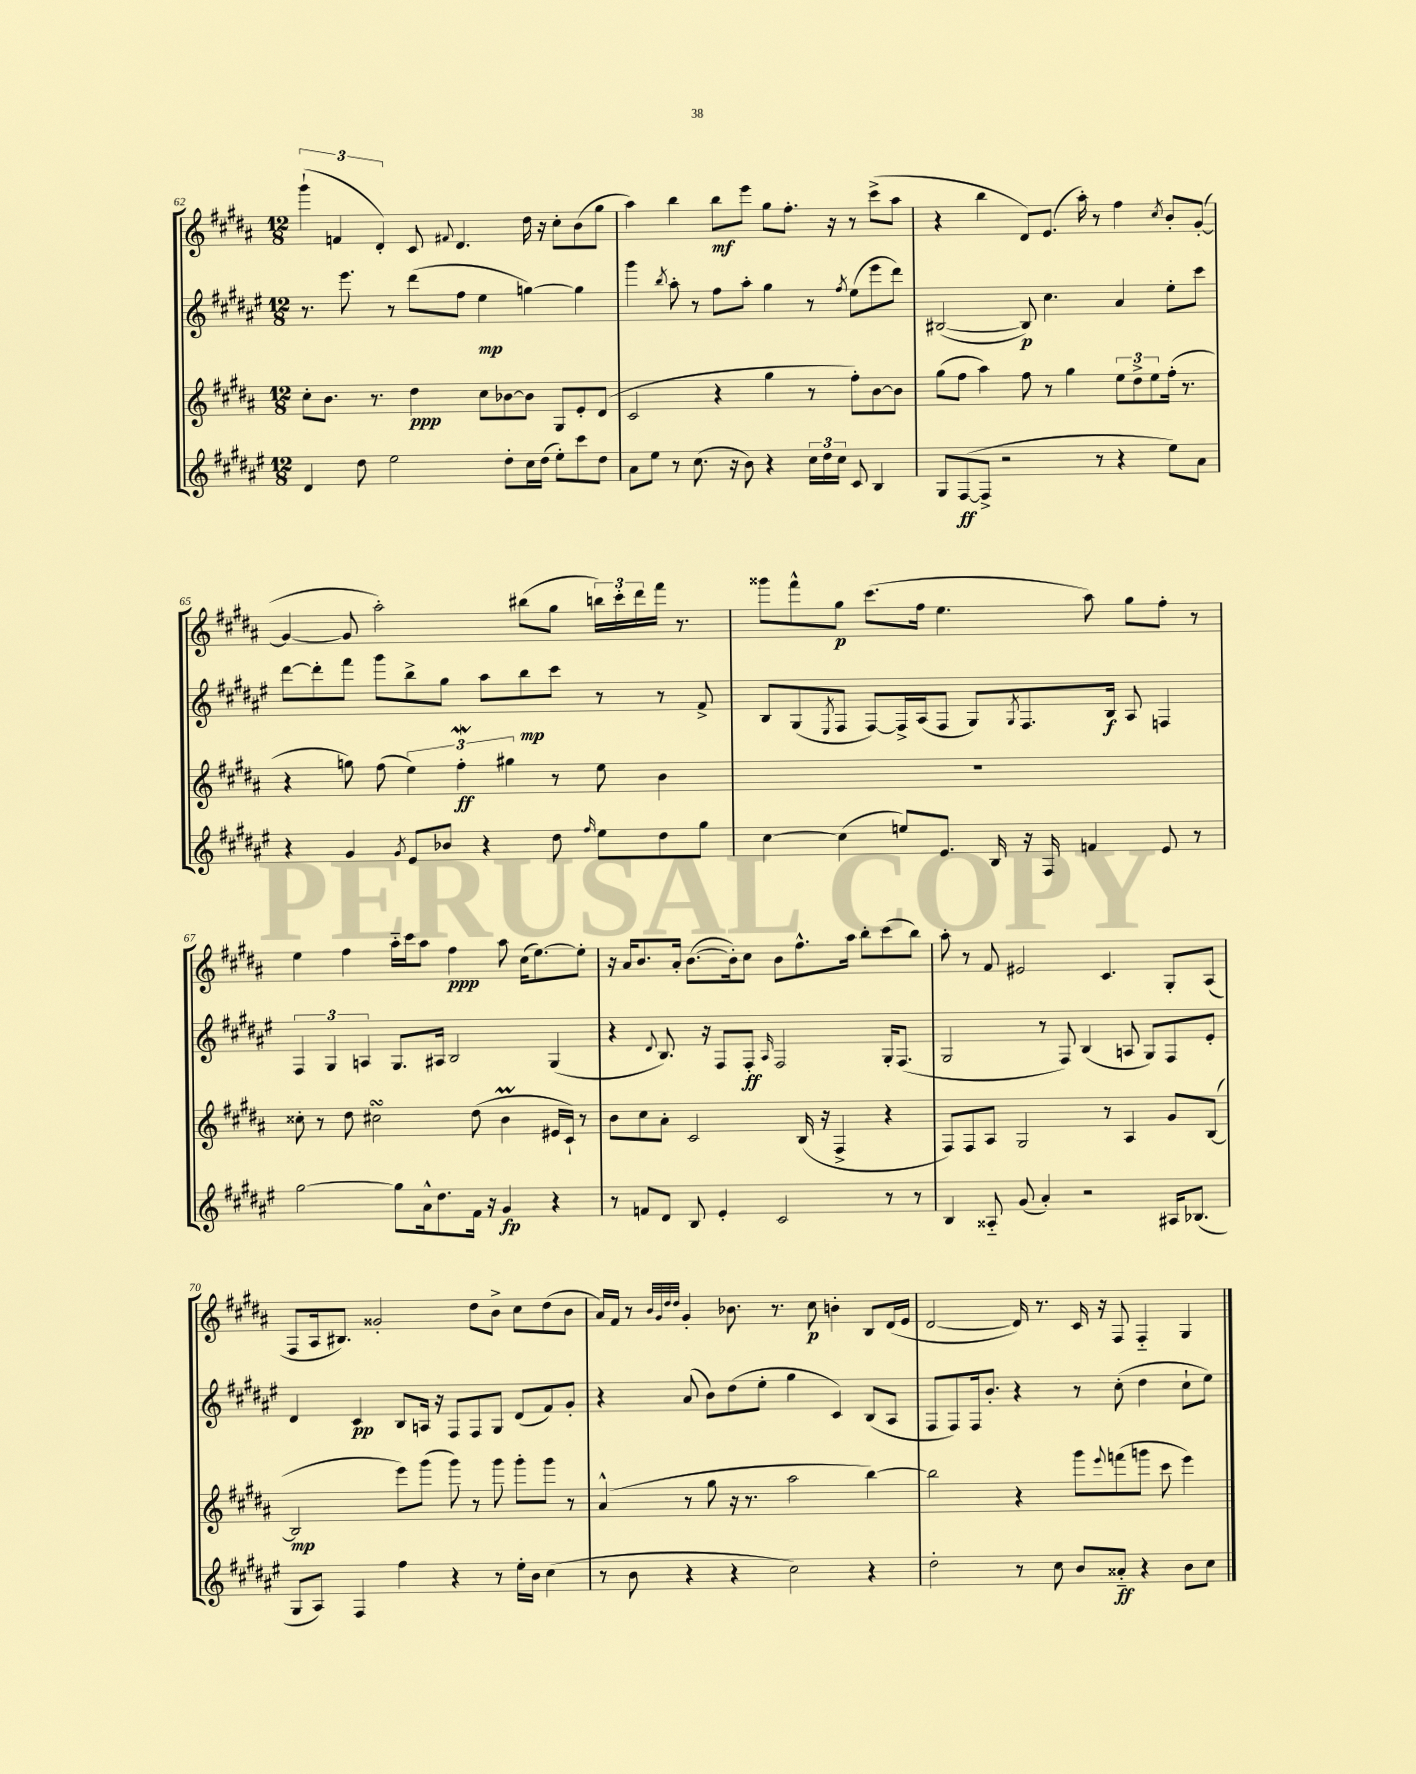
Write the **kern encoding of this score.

**kern	**kern	**kern	**kern
*staff4	*staff3	*staff2	*staff1
*clefG2	*clefG2	*clefG2	*clefG2
*k[f#c#g#d#a#e#]	*k[f#c#g#d#a#]	*k[f#c#g#d#a#e#]	*k[f#c#g#d#a#]
*M12/8	*M12/8	*M12/8	*M12/8
4d#/	8cc#'\L	8.r	(6ggg#`\
.	8.b\J	.	.
.	.	.	6f/
.	.	8.eee#\	.
8dd#\	.	.	.
.	8.r	.	.
.	.	.	6d#'/)
2ee#\	.	8r	.
.	4dd#\	(8ddd#\L	8c#/
.	.	.	8qqf#/
.	.	8ff#\J	4.d#/
.	8cc#\L	4ee#\	.
8dd#'\L	[8b-\	.	.
16cc#\L	8b-\]J	[4gg\)	16dd#\
(16dd#\JJ	.	.	16r
8ee#'\L)	8G#/L	.	8cc#'\L
8ccc#\	8e'/	4gg\]	(8b\
8dd#\J	(8d#/J	.	8gg#\J
=	=	=	=
8a#\L	2c#/	4ggg#\	4aa#\)
8ee#\J	.	.	.
.	.	8qbb/	.
8r	.	8aa#'\	4bb\
(8.cc#\	.	8r	.
.	4r	8ff#\L	8bb\L
16r	.	.	.
8b\)	.	8aa#'\J	8eee\J
4r	4gg#\	4gg#\	8gg#\L
.	.	.	8.ff#'\J
24cc#\LL	8r	8r	.
24dd#\	.	.	.
.	.	.	16r
24cc#\JJ	.	.	.
.	.	8qff#/	.
8c#/	8ff#'\L)	(8ee#\L	8r
4B/	[8b\	8eee#\	(8ccc#^\L
.	8b\]J	8ddd#\J)	8aa#\J
=	=	=	=
8G#/L	(8gg#\L	([2B#/	4r
([8F#/	8ff#\J	.	.
8F#^/]J	4aa#\)	.	4bb\
2r	.	.	.
.	8ff#\	8B#/])	8d#/L)
.	8r	4.cc#\	(8.e/J
.	4gg#\	.	.
.	.	.	16aa#'\)
8r	.	.	8r
4r	12ee\L	4a#/	4ff#\
.	12dd#^\	.	.
.	12ee\	.	.
.	.	.	8qcc#/
8ee#\L)	(16ff#'\Jk	8ee#'\L	8b'/L
.	8.r	.	.
8a#\J	.	8ccc#\J	([8g#'/J
=	=	=	=
4r	4r	[8ddd#\L	4g#/_
.	.	8ddd#'\]	.
4g#/	8gg\)	8fff#\J	8g#/]
.	(8ff#\	8ggg#\L	2aa#'\)
8qg#/	.	.	.
8e#/L	6ee\)	8bb^\	.
8b-/J	.	8gg#\J	.
.	6ff#'\	.	.
4r	.	8aa#\L	.
.	6gg#\	.	.
.	.	8bb\	(8bb#\L
8dd#\	8r	8ccc#\J	8gg#\J
16qqff#/	.	.	.
8ee#\L	8ee\	8r	24bb\LL)
.	.	.	24ccc#'\
.	.	.	24ddd#\
8dd#\	4b\	8r	16fff#\JJ
.	.	.	8.r
8gg#\J	.	8f#^/	.
=	=	=	=
[4cc#\	1.r	8B/L	8ggg##\L
.	.	(8G#/	8fff#^^\
.	.	8qE#/	.
(4cc#\]	.	8F#/J	8gg#\J
.	.	[8F#/L)	(8.ccc#\L
8ee/L)	.	16F#^/]L	.
.	.	(16A#/J	16ff#\Jk
8.e#/J	.	8F#/J	4.ee\
.	.	8G#/L)	.
16B/	.	.	.
.	.	8qG#/	.
16r	.	8.F#/	.
16F#/	.	.	.
4f/	.	.	8aa#\)
.	.	16B/Jk	.
.	.	8A#/	8gg#\L
8e#/	.	4F/	8ff#'\J
8r	.	.	8r
=	=	=	=
[2gg#\	8cc##'\	6F#/	4ee\
.	8r	.	.
.	.	6G#/	.
.	8dd#\	.	4ff#\
.	.	6A/	.
.	2cc#\	.	.
8gg#\]L	.	8.G#/L	16aa#'~\LL
.	.	.	16ccc#\J
16a#^^\k	.	.	8aa#\J
8.dd#\	.	16A#/Jk	.
.	.	2B/	4ff#\
16f#\Jk	(8dd#\	.	.
16r	.	.	.
4g#/	4b\	.	8aa#\
.	.	.	(16cc#\LK
.	.	.	[8.ee\)
4r	16e#/LL	(4G#/	.
.	16c#`/JJ)	.	.
.	8r	.	8ee'\]J
=	=	=	=
8r	8b\L	4r	16r
.	.	.	16a#/LK
8f/L	8cc#\	.	8.b/
.	.	8qqd#/	.
8d#/J	8a#'\J	8.B/)	.
.	.	.	16a#'/Jk
8B/	2c#/	.	([8.b\L
.	.	16r	.
4e#'/	.	8F#/L	.
.	.	.	16b'\]k)
.	.	8F#'/J	8cc#\J
.	.	16qqA#/	.
2c#/	.	2F#/	8b\L
.	(16B/	.	8.ff#^^\
.	16r	.	.
.	4F#^/	.	.
.	.	.	16aa#\Jk
.	.	.	8bb'\L
8r	4r	16G#'/LK	(8ccc#\
.	.	(8.F#/J	.
8r	.	.	8bb\J)
=	=	=	=
4B/	8F#/L)	2G#/	8aa#'\
.	8F#/	.	8r
8A##'~/	8A#/J	.	8f#/
(8g#/	2G#/	.	2e#/
4a#'/)	.	8r	.
.	.	8F#/)	.
2r	.	(4B/	.
.	8r	.	4.c#/
.	4A#/	8A/	.
.	.	8G#/L)	.
16A#/LK	8g#/L	8F#/	8G#'/L
(8.B-/J	.	.	.
.	([8B/J	8e#'/J	(8A#/J
=	=	=	=
8G#/L	2B/]	4d#/	8F#/L
8A#/J)	.	.	16A#/k
.	.	.	8.B#/J)
4F#/	.	4c#/	.
.	.	.	2g##'/
4ff#\	8eee\L)	8B/L	.
.	(8ggg#\J	16A/Jk	.
.	.	16r	.
4r	8ggg#\)	8F#/L	.
.	8r	8F#/	8dd#\L
8r	8ggg#\	8G#/J	8b^\J
16ee#'\LL	8ggg#'\L	(8d#/L	8cc#\L
16b\JJ	.	.	.
(4cc#\	8ggg#\J	8f#/)	(8dd#\
.	8r	8g#'/J	8b\J
=	=	=	=
8r	(4a#^^/	4r	16a#/LL)
.	.	.	16f#/JJ
8b\	.	.	8r
.	.	.	32qqb/LLL
.	.	.	32qqg#/
.	.	.	32qqdd#/
.	.	.	32qqdd#/JJJ
4r	8r	(8a#/	4g#'/
.	8gg#\	8b\L)	.
4r	16r	(8dd#\	8.b-\
.	8.r	.	.
.	.	8ee#'\J	.
.	.	.	8.r
2cc#\)	2aa#\	4gg#\	.
.	.	.	8cc#\
.	.	4c#/)	4b'\
4r	[4bb\)	(8B/L	8B/L
.	.	8A#/J	(16d#/L
.	.	.	16e/JJ
=	=	=	=
2dd#'\	2bb\]	8F#/L	[2d#/
.	.	8F#/)	.
.	.	16F#/k	.
.	.	8.b'/J	.
8r	4r	4r	16d#/])
.	.	.	8.r
8cc#\	.	.	.
8b/L	8ggg#\L	8r	16c#/
.	.	.	16r
.	8qqeee/	.	.
8a##'~/J	(8fff\	(8cc#'\	8F#/
4r	8ggg\J	4dd#\	4F#'~/
.	8ccc#\	.	.
8b\L	4eee\)	8cc#`\L	4G#/
8cc#\J	.	8ee#\J)	.
==	==	==	==
*-	*-	*-	*-
